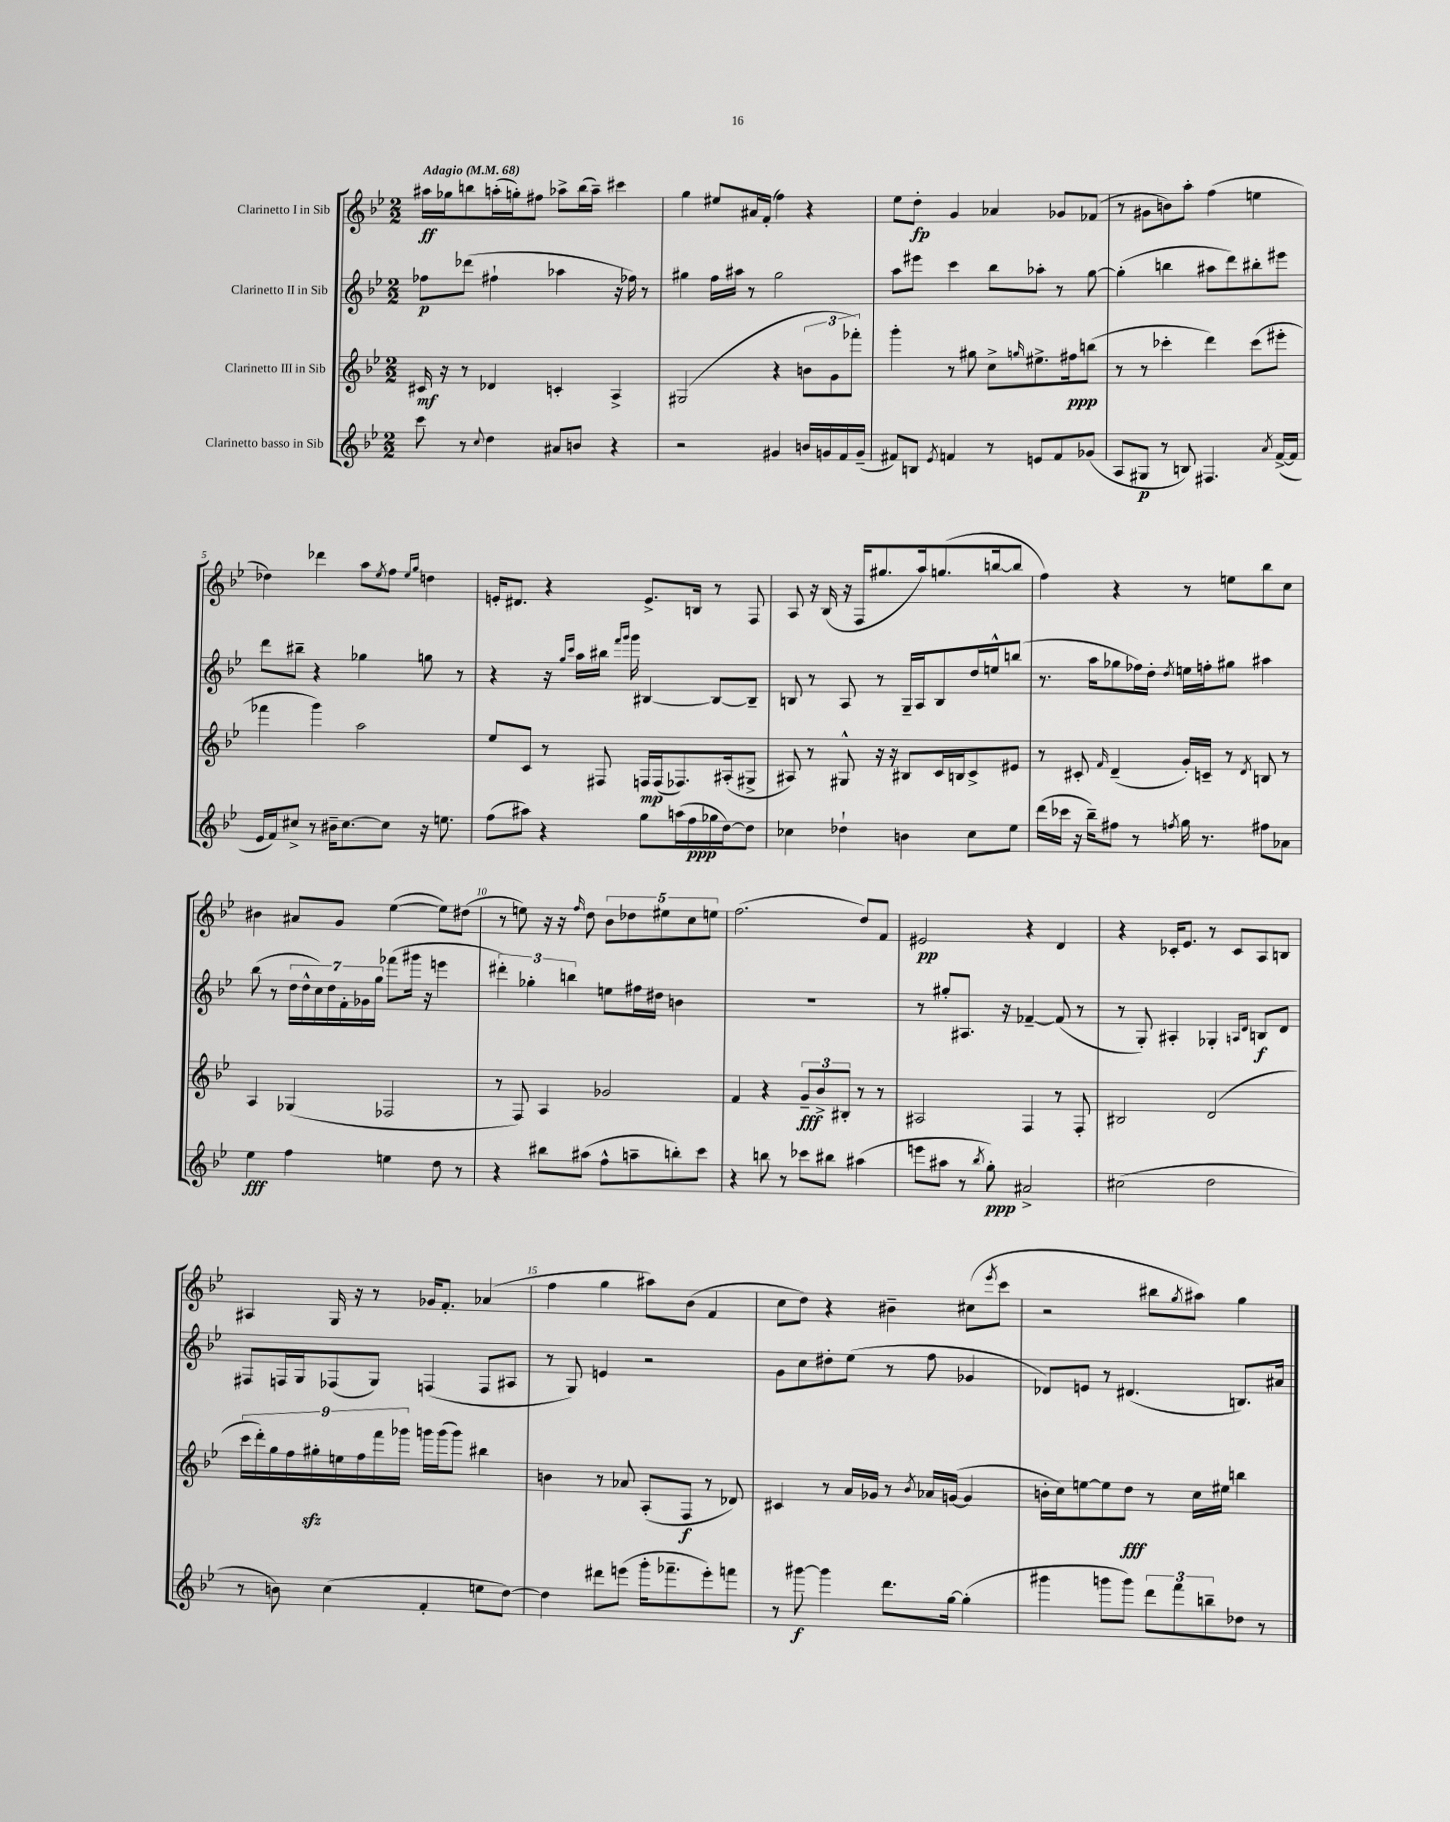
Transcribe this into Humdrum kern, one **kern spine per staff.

**kern	**kern	**kern	**kern
*staff4	*staff3	*staff2	*staff1
*clefG2	*clefG2	*clefG2	*clefG2
*k[b-e-]	*k[b-e-]	*k[b-e-]	*k[b-e-]
*M2/2	*M2/2	*M2/2	*M2/2
*MM68	*MM68	*MM68	*MM68
8ccc	16c#	8ff-	16aa#
.	16r	.	16gg-
8r	8r	(8ddd-	8bb
8qqcc	.	.	.
4dd	4d-	4ff#`	(16aa'
.	.	.	16gg')
.	.	.	8ff#
8a#	4c'	4aa-	8aa-^
8b	.	.	(16bb
.	.	.	16aa-~)
4r	4A^	16r	4ccc#
.	.	16ff-)	.
.	.	8r	.
=	=	=	=
2r	(2G#	4gg#	4gg
.	.	16ff	8ee#
.	.	16aa#	.
.	.	8r	16a#
.	.	.	(16f'
4g#	4r	2gg#	4ff)
16b	12b	.	4r
16g	.	.	.
.	12g	.	.
16f	.	.	.
.	12fff-')	.	.
(16g~	.	.	.
=	=	=	=
8f#)	4ggg'	8aa	8ee-
8B	.	8eee#	8dd'
8qe-	.	.	.
4f	8r	4ccc	4g
.	8gg#	.	.
8r	8cc^	8bb-	4a-
.	16qqgg	.	.
8e	8.ee#^	8aa-'	.
8f	.	8r	8g-
.	16ff#	.	.
(8g-	(8bb	[8gg	(8f-
=	=	=	=
8A	8r	(4gg']	8r
8G#	8r	.	8g#
8r	4ccc-'	4bb	8b)
8B)	.	.	8aa'
4.F#	4ddd)	8aa#	(4ff
.	.	8ddd)	.
.	(8ccc-	8bb#'	4ee
8qa	.	.	.
([16f^	8eee#'	8eee#	.
16f]	.	.	.
=	=	=	=
16e-	4fff-	8ddd	4dd-)
16f)	.	.	.
8cc#^	.	8bb#~	.
8r	4ggg)	4r	4ddd-
16b#~	.	.	.
[8.cc#	.	.	.
.	2aa	4gg-	8aa
.	.	.	8qee-
8cc#]	.	.	8ff
.	.	.	16qqee-
.	.	.	16qqgg
16r	.	8gg	4dd
8.ee	.	.	.
.	.	8r	.
=	=	=	=
(8ff	8ee-	4r	16e'
.	.	.	8.d#
8aa#)	8c	.	.
4r	8r	16r	4r
.	.	16qqgg	.
.	.	16qqccc	.
.	.	16aa	.
.	8F#	16bb#	.
.	.	16qqfff	.
.	.	16qqggg	.
.	.	16ggg	.
8gg	16F	[4B#	8.e^
.	(16F	.	.
(16aa	8.F-)	.	.
16ff	.	.	16B
16gg-	.	8B#_	8r
[16dd)	(16A#'	.	.
8dd]	8G#^	8B#~]	8F
=	=	=	=
4cc-	8A#)	8B	8A
.	8r	8r	16r
.	.	.	(16B-
4dd-`	8G#^^	8A	16r
.	.	.	16F
.	16r	8r	8.gg#
.	16r	.	.
4b	8B#	16G~	.
.	.	16A	16aa)
.	16c	8B	(8.gg
.	16B	.	.
8cc-	8c^	16dd	.
.	.	16ee^^	[16bb
8ee-	8e#	(8bb	8bb]
=	=	=	=
(16ddd	8r	8.r	4ff)
16ccc-	.	.	.
16r	8c#'	.	.
16bb-~)	.	16aa	.
.	16qqf	.	.
8ff#	(4d~	8gg-	4r
8r	.	16ff-)	.
.	.	16dd'	.
8qff	.	8qdd	.
16gg	16g')	16ee	8r
8.r	16c~	16ff'	.
.	8r	8gg#	8ee
.	8qd	.	.
8ff#	8B	4aa#	8bb-
8a-	8r	.	8cc
=	=	=	=
4ee-	4A	(8bb-	4b#
.	.	8r	.
4ff	(4G-	28dd	8a#
.	.	28dd^^	.
.	.	28cc)	.
.	.	28dd	.
.	.	.	8g
.	.	28f'	.
.	.	28g-	.
.	.	28gg	.
4ee	2F-	(8fff-	([4ee-
.	.	16ggg#	.
.	.	16r	.
8dd	.	4eee	8ee-])
8r	.	.	(8dd#
=	=	=	=
4r	8r	6ddd#')	8r
.	8F)	.	8ee)
.	.	6gg-'	.
8bb#	4A	.	16r
.	.	.	16r
.	.	6bb	.
.	.	.	16qqff
(8aa#	.	.	8dd
8ff^^	2g-	8ee	10b-
.	.	.	10dd-
8aa~	.	16ff#	.
.	.	16dd#	.
.	.	.	10ee#
8bb')	.	4b	.
.	.	.	10cc
8ccc	.	.	.
.	.	.	10ee
=	=	=	=
4r	4f	1r	(2.ff
8bb	4r	.	.
8r	.	.	.
8ccc-	12g~	.	.
.	12b-^	.	.
8bb#	.	.	.
.	12B#'	.	.
(4aa#	8r	.	8dd)
.	8r	.	8f
=	=	=	=
8eee	2A#	8r	2e#
8aa#	.	8gg#'	.
8r	.	8.A#	.
8qbb-	.	.	.
8gg')	.	.	.
.	.	16r	.
2a#^	4F	[4f-~	4r
.	8r	(8f-]	4d
.	8F'	8r	.
=	=	=	=
(2cc#	2B#	8r	4r
.	.	8G')	.
.	.	4A#'	16c-'
.	.	.	8.e-
2dd	(2d	4G-'	8r
.	.	.	8c-
.	.	16qqA	.
.	.	16qqd	.
.	.	8B	8A
.	.	8d	8B
=	=	=	=
8r	18ccc	8F#	4A#
.	18ddd')	.	.
.	18gg	.	.
8b)	.	16F	.
.	18ff	.	.
.	.	16G	.
.	18gg#'	.	.
(4cc	.	(8F-	16G
.	18ee	.	.
.	.	.	16r
.	18ff	.	.
.	.	8G)	8r
.	18fff	.	.
.	18ggg-	.	.
4f'	16ggg	(4F	16g-
.	(16ggg	.	8.f'
.	8ggg)	.	.
8ee	4bb#	8F	(4a-
[8dd)	.	8A#	.
=	=	=	=
4dd]	4b	8r	4ff
.	.	8G)	.
8ddd#	8r	4e	4gg
(8eee	8a-	.	.
16ggg'	(8A'	2r	8aa#)
8.fff-~	.	.	.
.	8F	.	(8b-
8eee')	8r	.	4f
8fff	8d-)	.	.
=	=	=	=
8r	4c#	8g	8cc
[8ggg#	.	8cc	8dd)
4ggg#]	8r	8dd#'	4r
.	16a	(8ee-	.
.	16g-	.	.
8.ddd	8r	8r	4b#~
.	8qb-	.	.
.	16a-	8ff	.
[16gg	([16g	.	.
(4gg']	4g]	4g-	(8cc#
.	.	.	8qeee-
.	.	.	8ccc
=	=	=	=
4ggg#	16b'	8d-)	2r
.	16cc)	.	.
.	[8ee	8e	.
8ggg	8ee]	8r	.
8ggg)	8dd	(4.d#	.
12ddd	8r	.	8bb#
12fff	.	.	.
.	.	.	8qgg
.	16cc	.	8aa#)
12bb~	.	.	.
.	16ee#	.	.
8dd-	4bb	8.B)	4gg
8r	.	.	.
.	.	16a#	.
==	==	==	==
*-	*-	*-	*-
